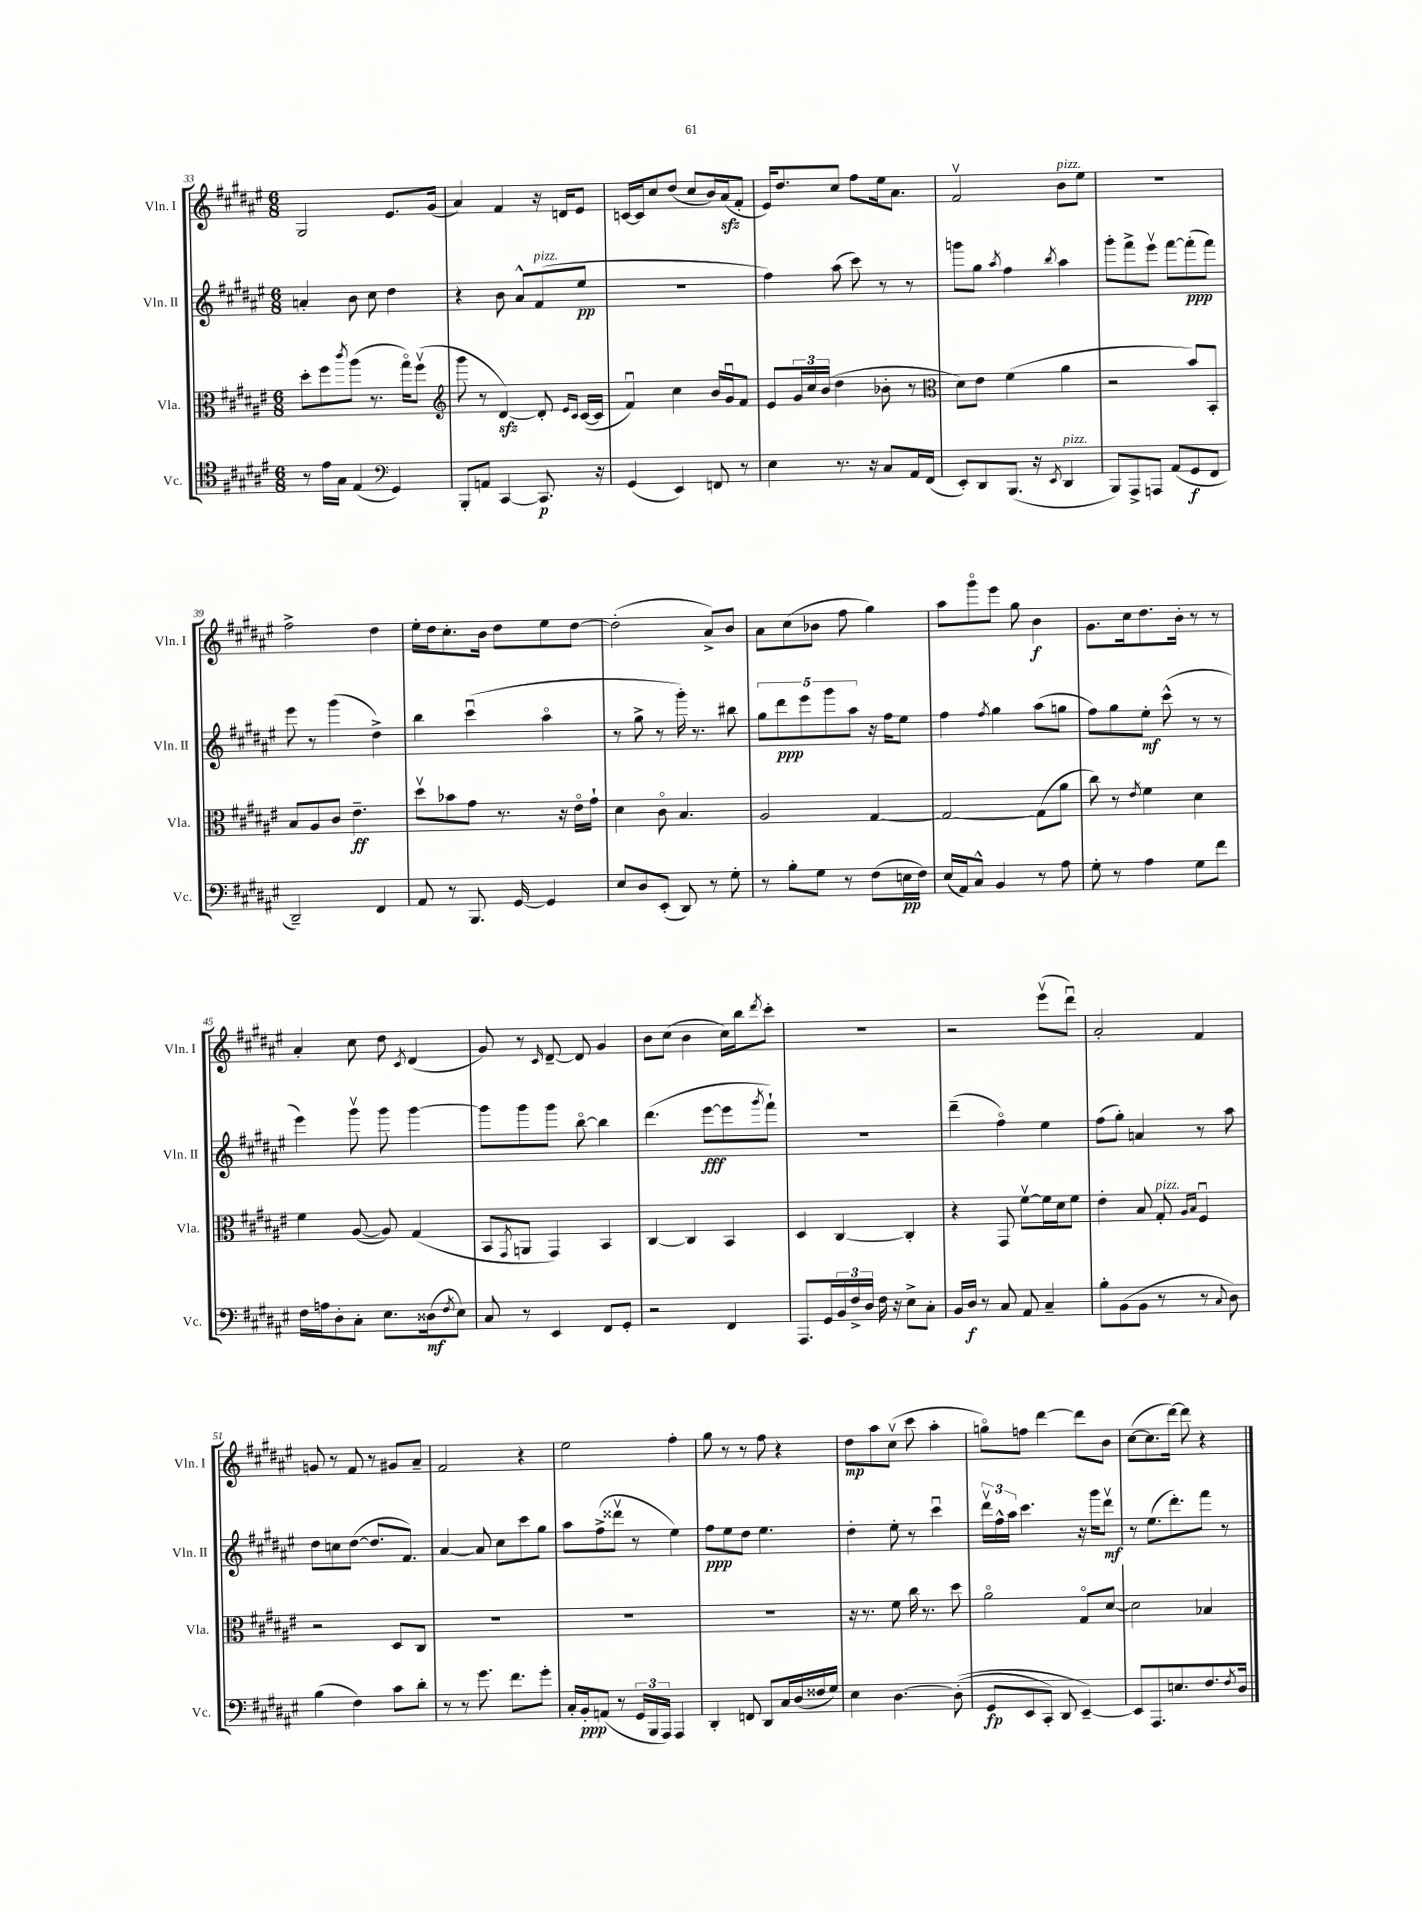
<<
\new StaffGroup <<
\new Staff = "s0" \with { instrumentName = "Vln. I" shortInstrumentName = "Vln. I" } {
    \clef treble \key fis \major \numericTimeSignature \time 6/8
    gis2 eis'8. gis'16( |
    ais'4) fis'4 r16 d'16 eis'8 |
    c'16~ c'16 cis''8 dis''8( cis''8 b'16) ais'16\sfz( fis'8-. |
    eis'16) dis''8. cis''8 fis''8 eis''16 ais'8. |
    fis'2\upbow b'8^\markup { \italic "pizz." } eis''8 |
    R2. |
    fis''2-> dis''4 |
    eis''16-. dis''16 cis''8.-. b'16 dis''8 eis''8 dis''8~ |
    dis''2-.( ais'8->) b'8 |
    ais'8 cis''8( bes'8 fis''8 gis''4) |
    ais''8 gis'''8\flageolet eis'''8 gis''8 b'4\f |
    gis'8. cis''16 dis''8. b'16-. r8 r8 |
    ais'4-. cis''8 dis''8 \acciaccatura { cis'8 } dis'4( |
    gis'8) r8 \grace { cis'16 } dis'8~-- dis'8 gis'4 |
    b'8 cis''8( b'4 cis''16) b''16 \acciaccatura { dis'''8 } cis'''8-. |
    R2. |
    r2 eis'''8\upbow( dis'''8\downbow) |
    ais'2-. fis'4 |
    g'8 r8 fis'8 r8 gis'8 ais'8-- |
    fis'2 r4 |
    eis''2 fis''4-. |
    gis''8 r8 r8 fis''8 r4 |
    dis''8\mp ais''8 cis''8\upbow( cis'''8 ais''4-. |
    g''8\flageolet) f''8 dis'''4~ dis'''8 b'8 |
    cis''8~( cis''8. dis'''16~) dis'''8 r4 \bar "|." |
}
\new Staff = "s1" \with { instrumentName = "Vln. II" shortInstrumentName = "Vln. II" } {
    \clef treble \key fis \major \numericTimeSignature \time 6/8
    a'4-. b'8 cis''8 dis''4 |
    r4 b'8 ais'8-^ fis'8^\markup { \italic "pizz." }( eis''8\pp |
    r2. |
    fis''4) ais''8( cis'''8) r8 r8 |
    g'''8 gis''8 \acciaccatura { ais''8 } fis''4 \acciaccatura { b''8 } ais''4 |
    gis'''8-. fis'''8-> eis'''8\upbow fis'''8~ fis'''8-.\ppp( fis'''8) |
    eis'''8 r8 gis'''4( dis''4->) |
    b''4 cis'''4\downbow( ais''4\flageolet |
    r8 gis''8-> r8 gis'''16-.) r8. bis''8 |
    \tuplet 5/4 { gis''8 dis'''8\ppp eis'''8 gis'''8 ais''8 } r16 fis''16 eis''8 |
    fis''4 \acciaccatura { fis''8 } gis''4 ais''8( g''8 |
    fis''8) gis''8 eis''8-.\mf cis'''8-^( r8 r8 |
    eis'''4) gis'''8\upbow gis'''8 gis'''4~ |
    gis'''8 gis'''8 gis'''8 b''8~\flageolet b''4 |
    dis'''4.( eis'''8~\fff eis'''8 \acciaccatura { gis'''8 } fis'''8-!) |
    R2. |
    dis'''4--( fis''4\flageolet) eis''4 |
    fis''8( gis''8-.) a'4 r8 ais''8 |
    dis''8 c''8 dis''8~( dis''8. fis'8.) |
    ais'4~ ais'8 cis''8 cis'''8 gis''8 |
    ais''8 fis''8->( disis'''8\upbow r8 eis''4) |
    fis''8\ppp eis''8 dis''8 eis''4. |
    dis''4-. eis''8-. r8 cis'''4\downbow |
    \tuplet 3/2 { dis'''16\upbow fis''16-^ ais''16 } cis'''4. r16 gis'''16 dis'''8\upbow\mf |
    r8 eis''8.( dis'''8.-.) fis'''8 r8 \bar "|." |
}
\new Staff = "s2" \with { instrumentName = "Vla." shortInstrumentName = "Vla." } {
    \clef alto \key fis \major \numericTimeSignature \time 6/8
    dis''8-. fis''8 \acciaccatura { cis'''8 } ais''8( r8. gis''16\flageolet) fis''8\upbow( |
    \clef treble gis'''8 r8 dis'4~\sfz) dis'8-. \grace { eis'16 cis'16 } cis'16~( cis'16 |
    fis'4\downbow) cis''4 b'16 gis'16\downbow fis'8 |
    eis'8 \tuplet 3/2 { gis'16 cis''16 b'16( } dis''4 bes'8-. r8 |
    \clef alto dis'8) eis'8 fis'4( ais'4 |
    r2 b'8) b,8-. |
    b8 ais8 cis'8 eis'4.--\ff |
    dis''8\upbow bes'8 gis'8 r8. r16 eis'16\flageolet gis'16-! |
    dis'4 cis'8\flageolet b4. |
    ais2 gis4~ |
    gis2~ gis8( ais'8 |
    cis''8) r8 \acciaccatura { eis'8 } fis'4 dis'4 |
    fis'4 ais8~( ais8) gis4( |
    b,8 \acciaccatura { gis,8 } a,8 gis,4) b,4 |
    cis4~ cis4 b,4 |
    dis4 cis4~ cis4-. |
    r4 gis,8 fis'8~\upbow fis'16 dis'16 fis'8 |
    eis'4-. b8 gis8-.^\markup { \italic "pizz." } \grace { ais16 b16 } fis4\downbow |
    r2 dis8 cis8 |
    R2. |
    R2. |
    R2. |
    r16 r8. fis'8 cis''16 r8. dis''8 |
    ais'2\flageolet gis8\flageolet dis'8~ |
    dis'2 bes4 \bar "|." |
}
\new Staff = "s3" \with { instrumentName = "Vc." shortInstrumentName = "Vc." } {
    \clef tenor \key fis \major \numericTimeSignature \time 6/8
    r8 eis'16 gis16 eis4( \clef bass gis,4) |
    b,,8-. a,8 cis,4~ cis,8.\p r16 |
    gis,4( eis,4) f,8 r8 |
    eis4 r8. r16 cis8 ais,16 fis,16( |
    eis,8-.) dis,8 b,,8.( r16 \acciaccatura { eis,8 } dis,4^\markup { \italic "pizz." } |
    b,,8) ais,,8-> a,,8 ais,8( gis,8\f fis,8 |
    dis,2--) fis,4 |
    ais,8 r8 b,,8. gis,16~ gis,4 |
    eis8 dis8 eis,8-.( dis,8) r8 gis8-. |
    r8 b8-. gis8 r8 fis8( e16\pp fis16) |
    eis16( ais,16) cis8-^ b,4 r8 ais8 |
    gis8-. r8 ais4 gis8 fis'8 |
    fis16 a16 dis8-. cis8-. eis8. disis16\mf( \acciaccatura { fis8 } eis8) |
    cis8 r8 eis,4 fis,8 gis,8-. |
    r2 fis,4 |
    ais,,8. gis,16 \tuplet 3/2 { b,16 fis16-> dis16 } fis16 r16 eis8-> cis8-. |
    b,16 dis16\f r8 cis8 ais,8 cis4-- |
    b8-. b,8( b,8 r8 r8 \appoggiatura { cis8 } dis8) |
    b4( fis4) cis'8 dis'8-. |
    r8 r8 gis'8. fis'8. gis'8-. |
    cis16-. b,16-.\ppp a,8( r8 \tuplet 3/2 { gis,16 b,,16 ais,,16) } ais,,4 |
    dis,4-. f,8 dis,8 cis16 dis16( fisis16 gis16) |
    eis4 dis4.~ dis8-.(\( |
    gis,8\fp eis,8 cis,8-.) dis,8 eis,4~--\) |
    eis,8 ais,,8. e8. fis8. \acciaccatura { fis8 } dis16 \bar "|." |
}
>>
>>
\layout { \context { \Score currentBarNumber = #33 } }
